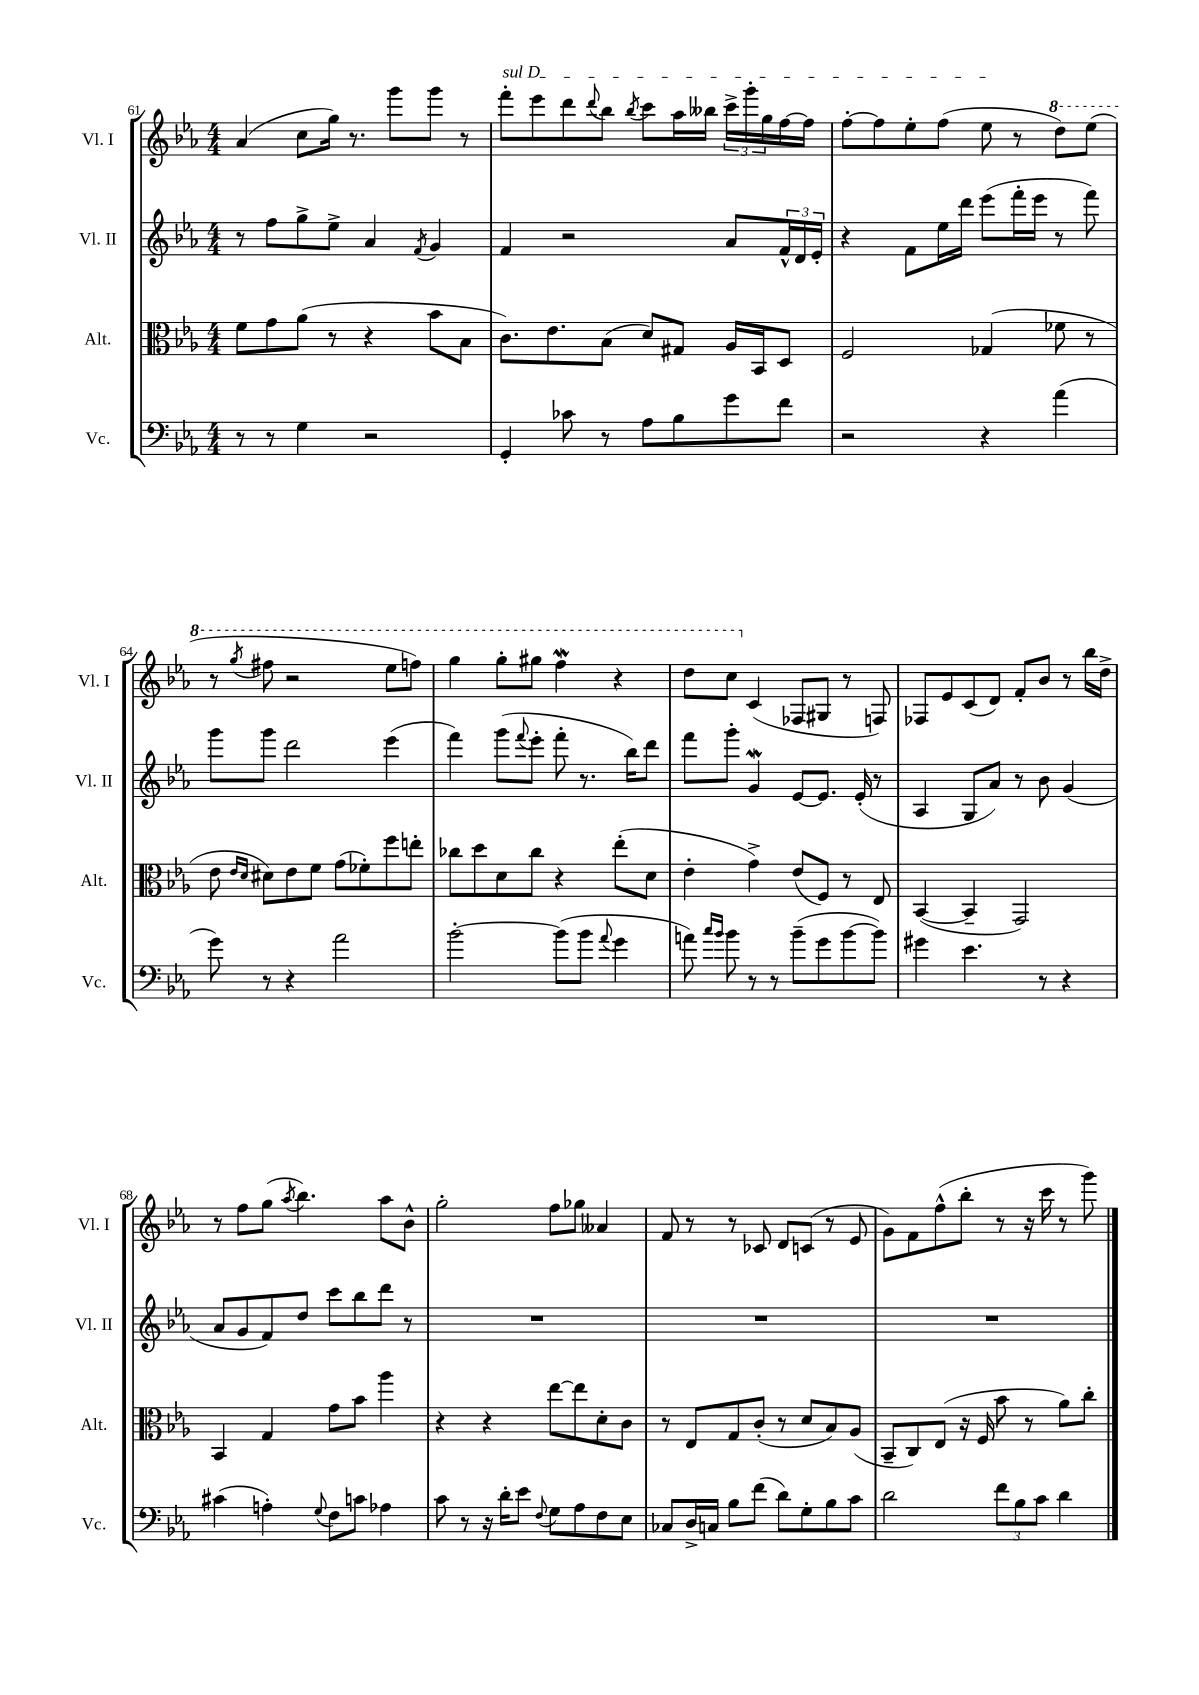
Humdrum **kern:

**kern	**kern	**kern	**kern
*staff4	*staff3	*staff2	*staff1
*clefF4	*clefC3	*clefG2	*clefG2
*k[b-e-a-]	*k[b-e-a-]	*k[b-e-a-]	*k[b-e-a-]
*M4/4	*M4/4	*M4/4	*M4/4
8r	8f	8r	(4a-
8r	8g	8ff	.
4G	(8a-	8gg^	8cc
.	8r	8ee-^	16gg)
.	.	.	8.r
2r	4r	4a-	.
.	.	.	8ggg
.	.	8qf	.
.	8b-	4g	8ggg
.	8B-	.	8r
=	=	=	=
4GG'	8.c)	4f	8fff'
.	.	.	8eee-
.	8.e-	.	.
8c-	.	2r	8ddd
.	.	.	8qqddd
8r	(8B-	.	8bb-
.	.	.	8qbb-
8A-	8d)	.	8ccc
8B-	8G#	.	16aa-
.	.	.	16bb--
8g	16A-	8a-	24ccc^
.	.	.	24ggg'
.	16BB-	.	.
.	.	.	24gg
8f	8D	24f^^	[16ff
.	.	24d	.
.	.	.	16ff]
.	.	24e-'	.
=	=	=	=
2r	2F	4r	[8ff'
.	.	.	8ff]
.	.	8f	8ee-'
.	.	16ee-	(8ff
.	.	16ddd	.
4r	(4G-	(8eee-	8ee-
.	.	16fff'	8r
.	.	16eee-	.
(4a-	8f-	8r	8ddd)
.	8r	8fff)	(8eee-
=	=	=	=
8g)	8e-	8ggg	8r
.	16qqe-	.	.
.	16qqd	.	8qggg
8r	8d#)	8ggg	8fff#
4r	8e-	2ddd	2r
.	8f	.	.
2a-	(8g	.	.
.	8f-')	.	.
.	8ff	(4eee-	8eee-
.	8ee'	.	8fff)
=	=	=	=
[2b-'	8cc-	4fff)	4ggg
.	8dd	.	.
.	8d	(8ggg	8ggg'
.	.	8qqfff	.
.	8cc-	8eee-'	8ggg#
(8b-]	4r	8fff'	4fff
8b-	.	8.r	.
8qqa-	.	.	.
4g	(8ee-'	.	4r
.	.	16bb-)	.
.	8d	8ddd	.
=	=	=	=
8a)	4e-'	8fff	8ddd
16qqcc	.	.	.
16qqb-	.	.	.
8b-	.	8ggg'	8ccc
8r	4g^)	4g	(4c
8r	.	.	.
(8b-~	(8e-	[8e-	8F-
8g	8F)	8.e-]	8G#
[8b-	8r	.	8r
.	.	(16e-'	.
8b-])	8E-	8r	8F)
=	=	=	=
4g#	([4BB-	4A-	8F-
.	.	.	8e-
4.e-	4BB-~]	8G	(8c
.	.	8a-)	8d)
.	2GG)	8r	8f'
8r	.	8b-	8b-
4r	.	(4g	8r
.	.	.	16bb-
.	.	.	16dd^
=	=	=	=
(4c#	4BB-	8a-	8r
.	.	8g	8ff
4A')	4G	8f)	(8gg
.	.	.	8qaa-
.	.	8dd	4.bb-)
8qqG	.	.	.
8F	8g	8ccc	.
8c	8b-	8bb-	.
4A-	4aa-	8ddd	8aa-
.	.	8r	8b-^^
=	=	=	=
8c	4r	1r	2gg'
8r	.	.	.
16r	4r	.	.
16d'	.	.	.
8e-	.	.	.
8qqF	.	.	.
8G	[8ee-	.	8ff
8A-	8ee-]	.	8gg-
8F	8d'	.	4a--
8E-	8c	.	.
=	=	=	=
8C-	8r	1r	8f
16D^	8E-	.	8r
16C	.	.	.
8B-	8G	.	8r
(8f	(8c'	.	8c-
8d)	8r	.	8d
8G'	8d	.	(8c
8B-	8B-)	.	8r
8c	(8A-	.	8e-
=	=	=	=
2d	8BB-~	1r	8g)
.	8C)	.	8f
.	(8E-	.	(8ff^^
.	16r	.	8bb-'
.	16F	.	.
12f	8b-	.	8r
12B-	.	.	.
.	8r	.	16r
12c	.	.	.
.	.	.	16ccc
4d	8a-)	.	8r
.	8cc'	.	8ggg)
==	==	==	==
*-	*-	*-	*-
